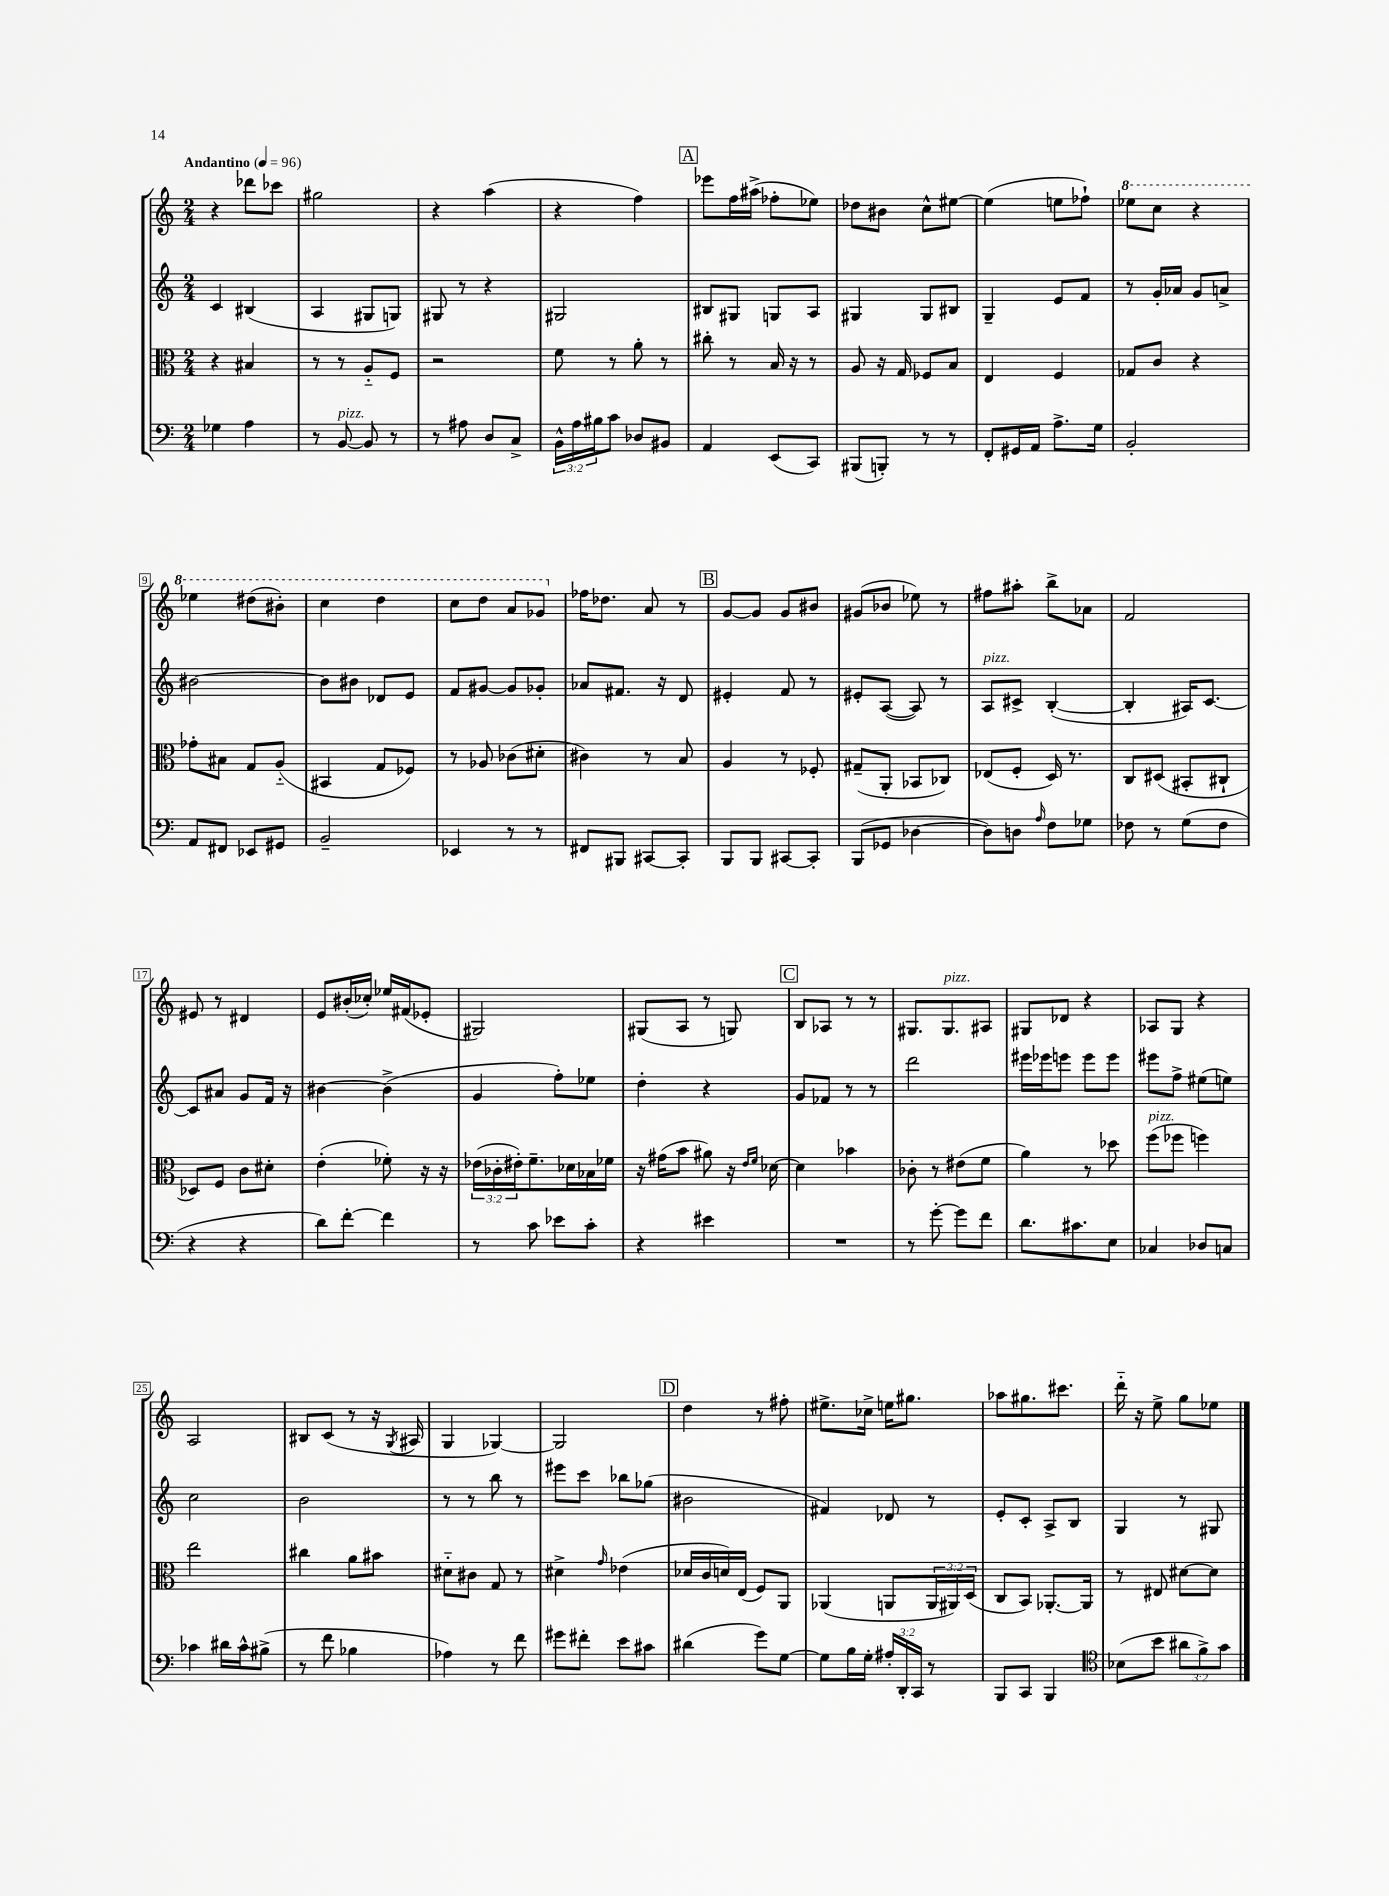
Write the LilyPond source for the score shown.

<<
\new StaffGroup <<
\new Staff = "s0" {
    \clef treble \key c \major \numericTimeSignature \time 2/4 \tempo "Andantino" 4 = 96
    r4 des'''8 ces'''8 |
    gis''2 |
    r4 a''4( |
    r4 f''4) |
    \mark \markup { \box "A" } ees'''8 f''16 ais''16->( fes''8-. ees''8) |
    des''8 bis'8 c''8-^ eis''8~ |
    eis''4( e''8 fes''8-!) |
    \ottava #1 ees'''8 c'''8 r4 |
    ees'''4 dis'''8( bis''8-.) |
    c'''4 d'''4 |
    c'''8 d'''8 a''8 ges''8 \ottava #0 |
    fes''16 des''8. a'8 r8 |
    \mark \markup { \box "B" } g'8~ g'8 g'8 bis'8 |
    gis'8( bes'8 ees''8) r8 |
    fis''8 ais''8-. b''8-> aes'8 |
    f'2 |
    eis'8 r8 dis'4 |
    e'8 bis'16-.( ces''16-.) ees''16 fis'16( ees'8-. |
    gis2) |
    gis8( a8 r8 g8) |
    \mark \markup { \box "C" } b8 aes8 r8 r8 |
    gis8. gis8.^\markup { \italic "pizz." } ais8 |
    gis8 des'8 r4 |
    aes8 g8 r4 |
    a2 |
    bis8 c'8( r8 r16 \acciaccatura { g8 } ais16 |
    g4 ges4~) |
    ges2 |
    \mark \markup { \box "D" } d''4 r8 fis''8-. |
    eis''8.-> ces''16-> e''16 gis''8. |
    aes''8 gis''8. cis'''8. |
    d'''16-_ r16 e''8-> g''8 ees''8 \bar "|." |
}
\new Staff = "s1" {
    \clef treble \key c \major \numericTimeSignature \time 2/4
    c'4 bis4( |
    a4 gis8 g8) |
    gis8 r8 r4 |
    gis2 |
    \mark \markup { \box "A" } bis8 gis8 g8 a8 |
    gis4 gis8 bis8 |
    g4-- e'8 f'8 |
    r8 g'16-. aes'16 g'8 a'8-> |
    bis'2~ |
    bis'8 bis'8 des'8 e'8 |
    f'8 gis'8~ gis'8 ges'8-. |
    aes'8 fis'8. r16 d'8 |
    \mark \markup { \box "B" } eis'4-. f'8 r8 |
    eis'8-. a8~( a8) r8 |
    a8^\markup { \italic "pizz." } cis'8-> b4~-.( |
    b4-. ais16) c'8.~ |
    c'8 ais'8 g'8 f'16 r16 |
    bis'4~ bis'4->( |
    g'4 f''8-.) ees''8 |
    d''4-. r4 |
    \mark \markup { \box "C" } g'8 fes'8 r8 r8 |
    d'''2 |
    eis'''16 ees'''16 e'''8 e'''8 e'''8 |
    eis'''8 f''8-> eis''8( e''8) |
    c''2 |
    b'2 |
    r8 r8 b''8 r8 |
    eis'''8 c'''8 bes''8 ges''8( |
    \mark \markup { \box "D" } bis'2 |
    fis'4) des'8 r8 |
    e'8-. c'8-. a8-> b8 |
    g4 r8 gis8 \bar "|." |
}
\new Staff = "s2" {
    \clef alto \key c \major \numericTimeSignature \time 2/4 \override Staff.TupletNumber.text = #tuplet-number::calc-fraction-text
    r4 bis4 |
    r8 r8 a8-_ f8 |
    r2 |
    f'8 r8 a'8-. r8 |
    \mark \markup { \box "A" } cis''8-. r8 b16 r16 r8 |
    a8 r16 g16 fes8 b8 |
    e4 f4 |
    ges8 c'8 r4 |
    ges'8-. bis8 g8 a8-_( |
    bis,4 g8 fes8) |
    r8 aes8 ces'8( dis'8-. |
    cis'4) r8 b8 |
    \mark \markup { \box "B" } a4 r8 fes8-. |
    gis8--( a,8-. bes,8 ces8) |
    ees8( f8-. d16) r8. |
    c8 dis8( bis,8-. cis8-! |
    des8) f8 c'8 dis'8-. |
    e'4-.( fes'8-.) r16 r16 |
    \tuplet 3/2 { ees'16( ces'16-. eis'16-.) } f'8.-- des'16 bes16 fes'16 |
    r16 gis'16( b'8 ais'8) r16 \grace { e'16 f'16 } des'16~ |
    \mark \markup { \box "C" } des'4 bes'4 |
    ces'8-. r8 eis'8( f'8 |
    a'4) r8 des''8 |
    f''8^\markup { \italic "pizz." }( fes''8 f''4) |
    e''2 |
    cis''4 a'8 bis'8 |
    dis'8-_ cis'8 g8 r8 |
    dis'4-> \grace { g'16 } ees'4( |
    \mark \markup { \box "D" } des'16 c'16 d'16) e16( f8) a,8 |
    aes,4( a,8 \tuplet 3/2 { a,16 ais,16) d16( } |
    c8 b,8) aes,8.~-. aes,16 |
    r8 eis8 dis'8~ dis'8 \bar "|." |
}
\new Staff = "s3" {
    \clef bass \key c \major \numericTimeSignature \time 2/4 \override Staff.TupletNumber.text = #tuplet-number::calc-fraction-text
    ges4 a4 |
    r8 b,8~^\markup { \italic "pizz." } b,8 r8 |
    r8 ais8 d8 c8-> |
    \tuplet 3/2 { b,16-^ a16 bis16 } c'8 des8 bis,8 |
    \mark \markup { \box "A" } a,4 e,8( c,8) |
    bis,,8( b,,8-.) r8 r8 |
    f,8-. gis,16 a,16 a8.-> g16 |
    b,2-. |
    a,8 fis,8 ees,8 gis,8 |
    b,2-- |
    ees,4 r8 r8 |
    fis,8 bis,,8 cis,8~ cis,8-. |
    \mark \markup { \box "B" } b,,8 b,,8 cis,8~ cis,8-. |
    b,,8( ges,8 des4~ |
    des8) d8 \grace { a16 } f8 ges8 |
    fes8 r8 g8( fes8 |
    r4 r4 |
    d'8) f'8~-. f'4 |
    r8 c'8 ees'8 c'8-. |
    r4 eis'4 |
    \mark \markup { \box "C" } R2 |
    r8 g'8~-. g'8 f'8 |
    d'8. cis'8. e8 |
    ces4 des8 c8 |
    ces'4 dis'16 ces'16-^ bis8->( |
    r8 f'8 bes4 |
    aes4) r8 f'8 |
    gis'8 fis'8-. e'8 cis'8 |
    \mark \markup { \box "D" } dis'4( g'8) g8~ |
    g8 b16 g16-. \tuplet 3/2 { ais16-. d,16-. c,16 } r8 |
    b,,8 c,8 b,,4 |
    \clef tenor bes8( b'8 \tuplet 3/2 { ais'8 f'8->) g'8 } \bar "|." |
}
>>
>>
\layout { \context { \Score \override BarNumber.stencil = #(make-stencil-boxer 0.1 0.3 ly:text-interface::print) } }
